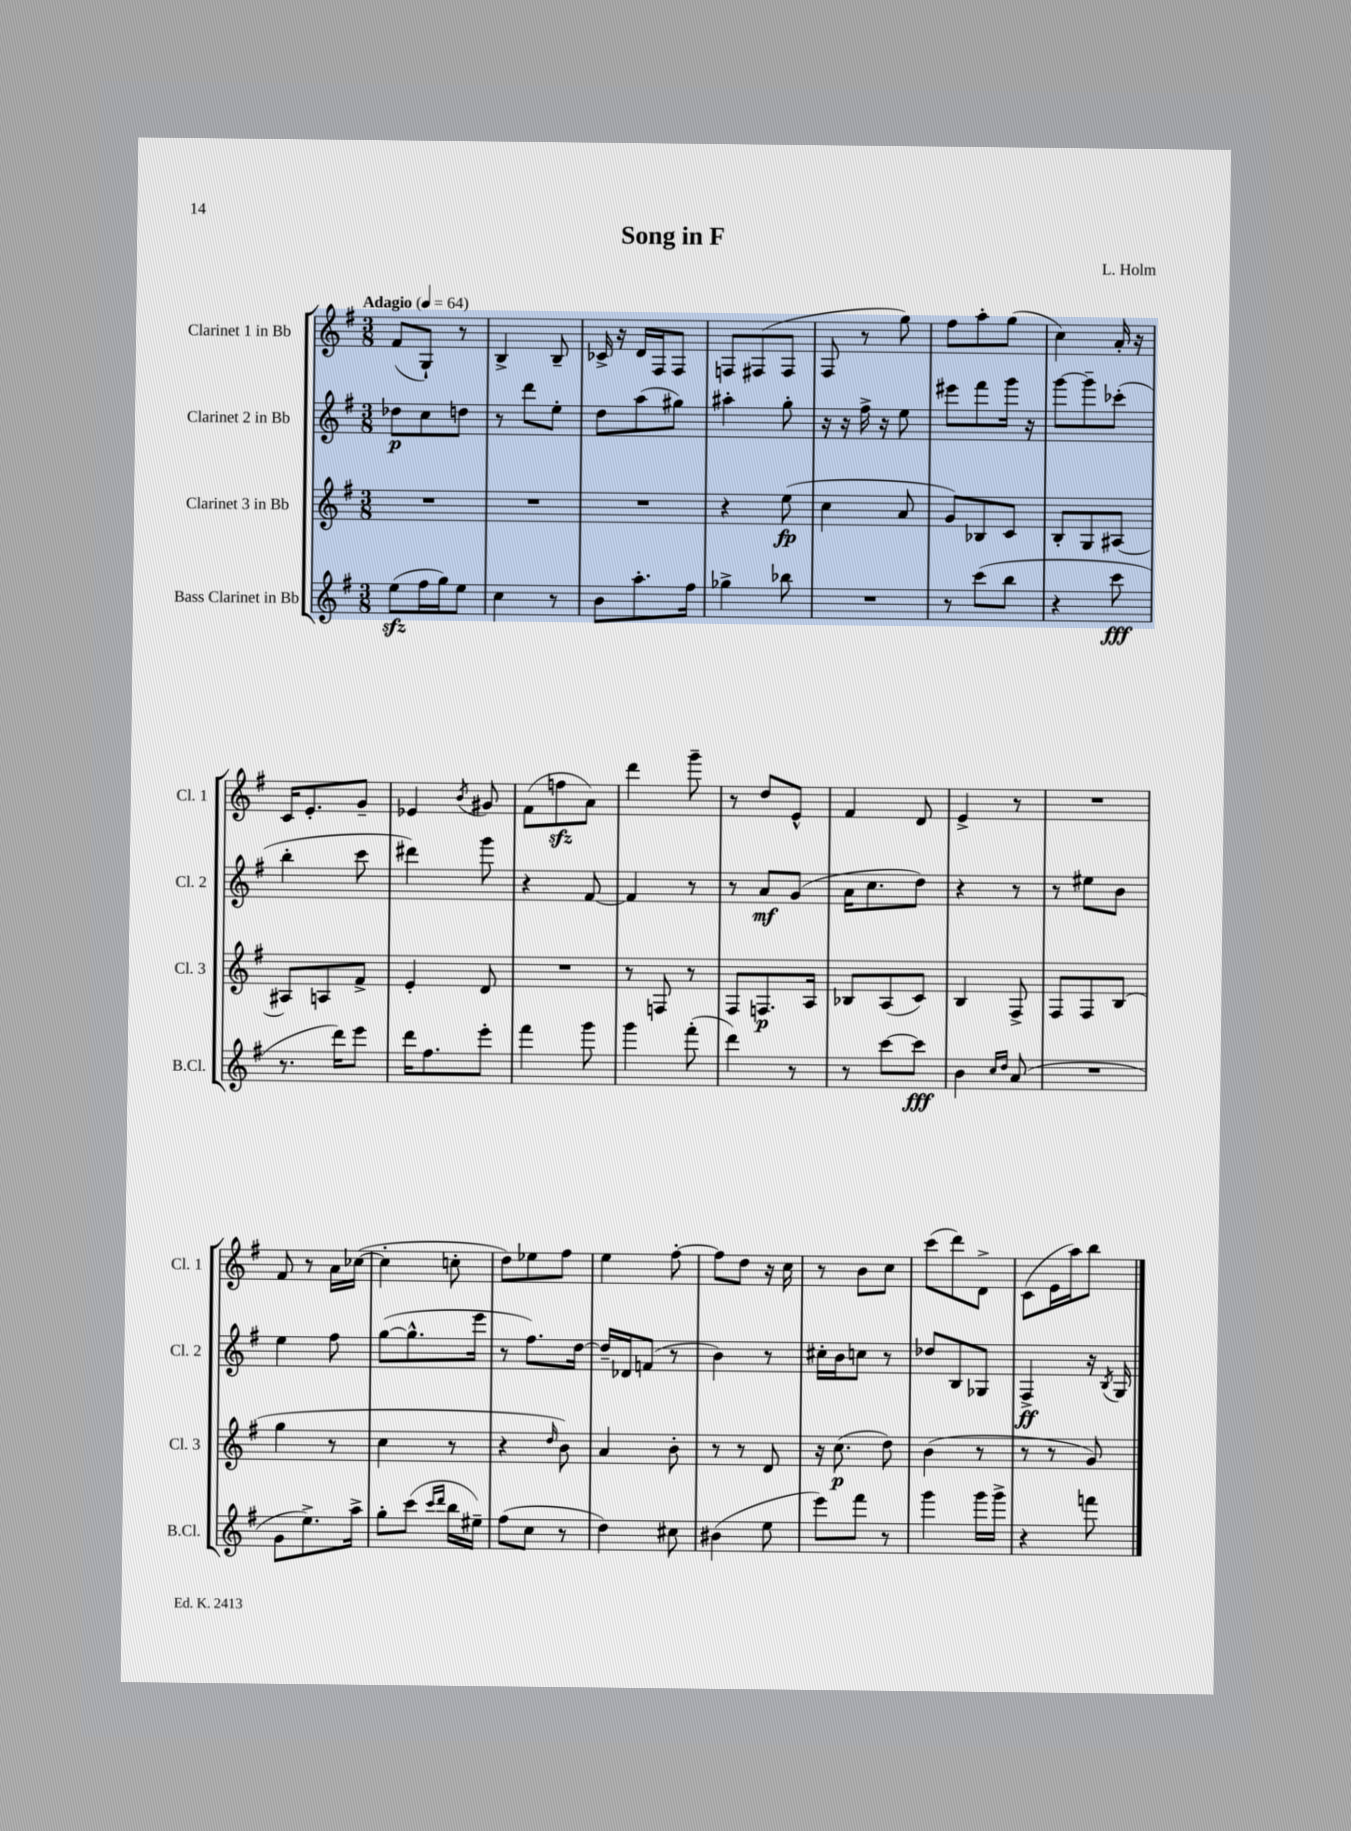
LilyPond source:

\header { title = "Song in F" composer = "L. Holm" }
<<
\new StaffGroup <<
\new Staff = "s0" \with { instrumentName = "Clarinet 1 in Bb" shortInstrumentName = "Cl. 1" } {
    \clef treble \key g \major \numericTimeSignature \time 3/8 \tempo "Adagio" 4 = 64
    fis'8( g8-!) r8 |
    b4-> b8-- |
    ces'16-> r16 d'16 fis16 fis8 |
    f8 fis8( fis8 |
    fis8 r8 g''8) |
    fis''8 a''8-. g''8( |
    c''4) a'16-. r16 |
    c'16 e'8.-. g'8-- |
    ees'4 \acciaccatura { b'8 } gis'8 |
    fis'8( f''8\sfz a'8) |
    d'''4 g'''8-- |
    r8 d''8 e'8-^ |
    fis'4 d'8 |
    e'4-> r8 |
    R4. |
    fis'8 r8 a'16 ces''16~( |
    ces''4-. c''8-. |
    d''8) ees''8 fis''8 |
    e''4 fis''8~-. |
    fis''8 d''8 r16 c''16 |
    r8 b'8 c''8 |
    c'''8( d'''8) d'8-> |
    c'8( e'16 a''16) b''8 \bar "|." |
}
\new Staff = "s1" \with { instrumentName = "Clarinet 2 in Bb" shortInstrumentName = "Cl. 2" } {
    \clef treble \key g \major \numericTimeSignature \time 3/8
    des''8\p c''8 d''8 |
    r8 d'''8 e''8-. |
    d''8 a''8( gis''8) |
    ais''4-. g''8-. |
    r16 r16 fis''16-> r16 e''8 |
    eis'''8 fis'''8 g'''16 r16 |
    g'''8~ g'''8-- ces'''8-.( |
    b''4-. c'''8 |
    dis'''4) g'''8 |
    r4 fis'8~ |
    fis'4 r8 |
    r8 a'8\mf g'8( |
    a'16 c''8. d''8) |
    r4 r8 |
    r8 eis''8 b'8 |
    e''4 fis''8 |
    g''8~( g''8.-^ e'''16 |
    r8 fis''8.) d''16~ |
    d''16-- des'16 f'8( r8 |
    b'4) r8 |
    cis''16-. b'16 c''8 r8 |
    des''8 b8 ges8 |
    fis4->\ff r16 \acciaccatura { b8 } g16 \bar "|." |
}
\new Staff = "s2" \with { instrumentName = "Clarinet 3 in Bb" shortInstrumentName = "Cl. 3" } {
    \clef treble \key g \major \numericTimeSignature \time 3/8
    R4. |
    R4. |
    R4. |
    r4 e''8\fp( |
    c''4 a'8 |
    g'8) bes8 c'8 |
    b8-. g8 ais8~ |
    ais8 a8 fis'8-> |
    e'4-. d'8 |
    R4. |
    r8 f8 r8 |
    fis8 f8.\p a16 |
    bes8 a8( c'8) |
    b4 fis8-> |
    fis8 fis8 b8( |
    g''4 r8 |
    c''4 r8 |
    r4 \grace { d''16 } b'8) |
    a'4 b'8-. |
    r8 r8 d'8 |
    r16 c''8.\p( d''8) |
    b'4( r8 |
    r8 r8 g'8) \bar "|." |
}
\new Staff = "s3" \with { instrumentName = "Bass Clarinet in Bb" shortInstrumentName = "B.Cl." } {
    \clef treble \key g \major \numericTimeSignature \time 3/8
    e''8\sfz( fis''16 g''16) e''8 |
    c''4 r8 |
    b'8 a''8.-. fis''16 |
    ges''4-> bes''8 |
    R4. |
    r8 c'''8( b''8 |
    r4 c'''8\fff |
    r8. d'''16) e'''8 |
    d'''16 fis''8. e'''8-. |
    fis'''4 g'''8 |
    g'''4 fis'''8-.( |
    d'''4) r8 |
    r8 c'''8~ c'''8\fff |
    b'4 \grace { c''16 d''16 } a'8( |
    R4. |
    g'8 e''8.->) a''16-> |
    g''8-. c'''8( \grace { c'''16 d'''16 } b''16 eis''16--) |
    fis''8( c''8 r8 |
    d''4) cis''8 |
    bis'4( e''8 |
    e'''8) fis'''8 r8 |
    g'''4 g'''16 g'''16-> |
    r4 f'''8 \bar "|." |
}
>>
>>
\layout { \context { \Score \remove "Bar_number_engraver" } }
